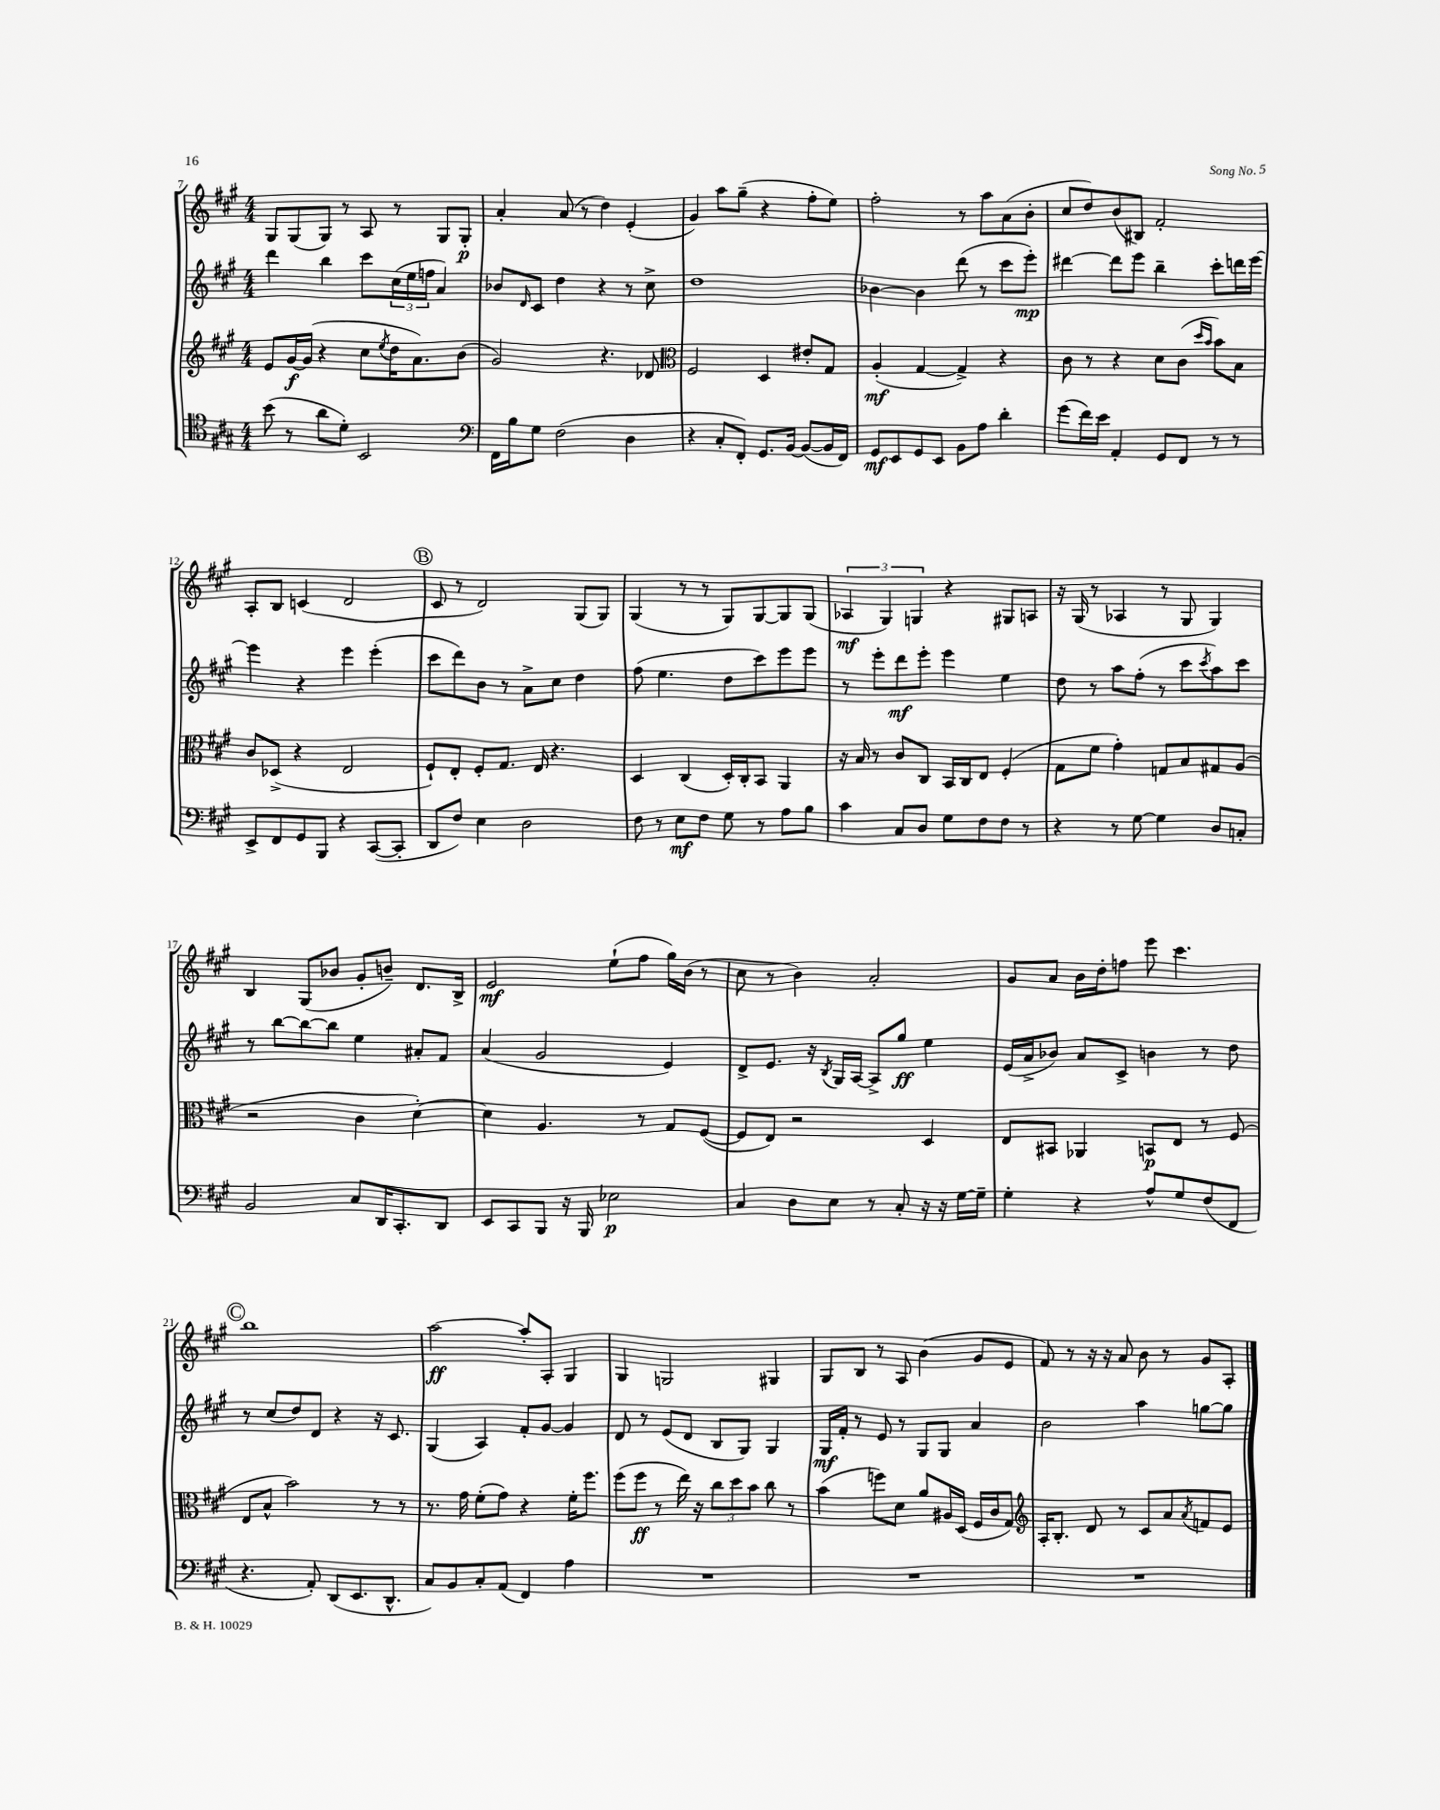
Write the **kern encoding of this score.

**kern	**dynam	**kern	**dynam	**kern	**dynam	**kern	**dynam
*part4	*part4	*part3	*part3	*part2	*part2	*part1	*part1
*staff4	*staff4	*staff3	*staff3	*staff2	*staff2	*staff1	*staff1
*clefC4	*	*clefG2	*	*clefG2	*	*clefG2	*
*k[f#c#g#]	*	*k[f#c#g#]	*	*k[f#c#g#]	*	*k[f#c#g#]	*
*M4/4	*	*M4/4	*	*M4/4	*	*M4/4	*
=7	=7	=7	=7	=7	=7	=7	=7
(8b\	.	8e/L	.	4ddd\	.	8G#/L	.
8r	.	[16g#/L	f	.	.	(8G#/	.
.	.	(16g#/JJ]	.	.	.	.	.
8a\L	.	4r	.	4bb\	.	8G#/J)	.
8d'\J)	.	.	.	.	.	8r	.
2BB/	.	8cc#\L	.	8ccc#\L	.	8A/	.
.	.	8qee/	.	.	.	.	.
.	.	16dd\K	.	(24cc#\L	.	8r	.
.	.	.	.	24ee\	.	.	.
.	.	8.a\)	.	.	.	.	.
.	.	.	.	24ffn\JJ	.	.	.
.	.	.	.	4a/)	.	8G#/L	.
.	.	(8b\J	.	.	.	8G#'/J	p
=8	=8	=8	=8	=8	=8	=8	=8
*clefF4	*	*	*	*	*	*	*
16FF#\LL	.	2g#/)	.	8b-X/L	.	4a'/	.
16B\J	.	.	.	.	.	.	.
.	.	.	.	16qqd/	.	.	.
8G#\J	.	.	.	8c#/J	.	.	.
(2F#\	.	.	.	4dd\	.	(8a/	.
.	.	.	.	.	.	8r	.
.	.	4.r	.	4r	.	4dd\)	.
4D\	.	.	.	8r	.	(4e'/	.
.	.	8d-X/	.	8cc#^\	.	.	.
=9	=9	=9	=9	=9	=9	=9	=9
*	*	*clefC3	*	*	*	*	*
4r	.	2F#/	.	1dd	.	4g#/)	.
8C#'/L	.	.	.	.	.	8aa\L	.
8FF#'/J)	.	.	.	.	.	(8gg#~\J	.
8.GG#/L	.	4D/	.	.	.	4r	.
[16BB/Jk	.	.	.	.	.	.	.
(8BB/L_	.	8e#X'/L	.	.	.	8ff#'\L	.
16BB/L]	.	8G#/J	.	.	.	8ee\J)	.
16FF#/JJ)	.	.	.	.	.	.	.
=10	=10	=10	=10	=10	=10	=10	=10
8GG#/L	mf	(4A'/	mf	[4b-X\	.	2ff#'\	.
8EE/	.	.	.	.	.	.	.
8GG#/	.	[4G#/	.	4b-\]	.	.	.
8EE/J	.	.	.	.	.	.	.
8BB\L	.	4G#^/])	.	(8ddd\	.	8r	.
8A\J	.	.	.	8r	.	8aa\L	.
4d'\	.	4r	.	8ccc#\L	.	(8a\	.
.	.	.	.	8eee'\J)	mp	8b'\J	.
=11	=11	=11	=11	=11	=11	=11	=11
(8g#\L	.	8c#\	.	[4ddd#X\	.	8cc#/L	.
16f#\L)	.	8r	.	.	.	8dd/)	.
16e\JJ	.	.	.	.	.	.	.
4AA'/	.	4r	.	8ddd#\L]	.	(8b/	.
.	.	.	.	8eee\J	.	8B#X/J)	.
8GG#/L	.	8d\L	.	4bb~\	.	2f#'/	.
8FF#/J	.	(8c#\J	.	.	.	.	.
.	.	16qqdd/LL	.	.	.	.	.
.	.	16qqb/JJ	.	.	.	.	.
8r	.	8b\L)	.	8ccc#'\L	.	.	.
8r	.	8B\J	.	16dddn\L	.	.	.
.	.	.	.	[16eee\JJ	.	.	.
!!LO:LB:g=z
=12	=12	=12	=12	=12	=12	=12	=12
8EE^/L	.	8c#/L	.	4eee\]	.	8A'/L	.
8FF#/	.	(8D-X^/J	.	.	.	8B/J	.
8GG#/	.	4r	.	4r	.	(4cn/	.
8BBB/J	.	.	.	.	.	.	.
4r	.	2E/	.	4eee\	.	2d/	.
([8CC#/L	.	.	.	(4eee'\	.	.	.
8CC#'/J]	.	.	.	.	.	.	.
!!LO:REH:place=s1:t=B
=13	=13	=13	=13	=13	=13	=13	=13
8DD/L	.	8F#`/L)	.	8ccc#\L	.	8c#/	.
8F#/J)	.	8E'/J	.	8ddd\)	.	8r	.
4E\	.	8F#'/L	.	8b\J	.	2d/)	.
.	.	8.G#/J	.	8r	.	.	.
2D\	.	.	.	8a^\L	.	.	.
.	.	16E/	.	.	.	.	.
.	.	4.r	.	8cc#\J	.	.	.
.	.	.	.	4dd\	.	(8G#/L	.
.	.	.	.	.	.	8G#/J)	.
=14	=14	=14	=14	=14	=14	=14	=14
8F#\	.	4D/	.	(8ff#\	.	(4G#/	.
8r	.	.	.	4.ee\	.	.	.
8E\L	mf	(4C#/	.	.	.	8r	.
8F#\J	.	.	.	.	.	8r	.
8G#\	.	16D'/LL)	.	8dd\L	.	8G#/L)	.
.	.	16C#'/J	.	.	.	.	.
8r	.	8BB/J	.	8ccc#\)	.	[8G#/	.
8A\L	.	4AA/	.	8eee\	.	8G#/]	.
8B\J	.	.	.	8eee\J	.	(8G#/J	.
=15	=15	=15	=15	=15	=15	=15	=15
4c#\	.	16r	.	8r	.	6A-X/	mf
.	.	16B/	.	.	.	.	.
.	.	8r	.	8eee'\L	.	.	.
.	.	.	.	.	.	6G#/)	.
8C#/L	.	8c#/L	.	8ddd\	mf	.	.
.	.	.	.	.	.	6Gn/	.
8D/J	.	8C#/J	.	8eee'\J	.	.	.
8G#\L	.	16BB/LL	.	4eee\	.	4r	.
.	.	16C#/J	.	.	.	.	.
8F#\	.	8E/J	.	.	.	.	.
8F#\J	.	(4F#'/	.	4ee\	.	8G#X/L	.
8r	.	.	.	.	.	8An/J	.
=16	=16	=16	=16	=16	=16	=16	=16
4r	.	8G#\L	.	8dd\	.	16r	.
.	.	.	.	.	.	(16G#/	.
.	.	8f#\J	.	8r	.	8r	.
8r	.	4g#'\)	.	8aa\L	.	4A-X/	.
[8G#\	.	.	.	(8ff#'\J	.	.	.
4G#\]	.	8Gn/L	.	8r	.	8r	.
.	.	8B/	.	8ccc#\L	.	8G#/	.
.	.	.	.	8qccc#/	.	.	.
8D/L	.	8G#X/	.	8aa\)	.	4G#/)	.
8Cn'/J	.	(8A/J	.	8ccc#\J	.	.	.
!!LO:LB:g=z
=17	=17	=17	=17	=17	=17	=17	=17
2BB/	.	2r	.	8r	.	4B/	.
.	.	.	.	[8bb\L	.	.	.
.	.	.	.	8bb\_	.	(8G#/L	.
.	.	.	.	8bb\J]	.	8b-X/J	.
8C#/L	.	4c#\	.	4ee\	.	8g#'/L	.
16DD/K	.	.	.	.	.	8bn~/J)	.
8.CC#'/	.	.	.	.	.	.	.
.	.	[4d'\)	.	8a#X'/L	.	8.d/L	.
8DD/J	.	.	.	8f#/J	.	.	.
.	.	.	.	.	.	16B^/Jk	.
=18	=18	=18	=18	=18	=18	=18	=18
8EE/L	.	4d\]	.	(4a/	.	2e/	mf
8CC#/	.	.	.	.	.	.	.
8BBB/J	.	4.A/	.	2g#/	.	.	.
16r	.	.	.	.	.	.	.
16BBB/	.	.	.	.	.	.	.
2E-X\	p	.	.	.	.	(8ee`\L	.
.	.	8r	.	.	.	8ff#\J	.
.	.	8G#/L	.	4e/)	.	16gg#\LL)	.
.	.	.	.	.	.	(16b\JJ	.
.	.	([8F#/J	.	.	.	8r	.
=19	=19	=19	=19	=19	=19	=19	=19
4C#/	.	8F#/L]	.	8d^/L	.	8cc#\	.
.	.	8E/J)	.	8.e/J	.	8r	.
8D\L	.	2r	.	.	.	4b\)	.
.	.	.	.	16r	.	.	.
.	.	.	.	8qB/	.	.	.
8E\J	.	.	.	16G#/LL	.	.	.
.	.	.	.	[16A/JJ	.	.	.
8r	.	.	.	8A^/L]	.	2a'/	.
8C#'/	.	.	.	8gg#/J	ff	.	.
16r	.	4D/	.	4ee\	.	.	.
16r	.	.	.	.	.	.	.
[16G#\LL	.	.	.	.	.	.	.
16G#~\JJ]	.	.	.	.	.	.	.
=20	=20	=20	=20	=20	=20	=20	=20
4G#'\	.	8E/L	.	(16e/LL	.	8g#/L	.
.	.	.	.	16a^/J	.	.	.
.	.	8BB#X/J	.	8b-X/J)	.	8a/J	.
4r	.	4AA-X/	.	8a/L	.	16b\LL	.
.	.	.	.	.	.	16dd'\J	.
.	.	.	.	8c#^/J	.	8ffn\J	.
8A^^/L	.	8BBn/L	p	4bn\	.	8eee\	.
8G#/	.	8E/J	.	.	.	4.ccc#\	.
(8F#/	.	8r	.	8r	.	.	.
8FF#/J	.	(8F#/	.	8dd\	.	.	.
!!LO:LB:g=z
!!LO:REH:place=s1:t=C
=21	=21	=21	=21	=21	=21	=21	=21
4.r	.	8E/L	.	8r	.	1bb	.
.	.	8B^^/J	.	(8cc#/L	.	.	.
.	.	2b\)	.	8dd/)	.	.	.
8AA'/)	.	.	.	8d/J	.	.	.
(8DD/L	.	.	.	4r	.	.	.
8.EE/	.	.	.	.	.	.	.
.	.	8r	.	16r	.	.	.
8.DD^^/J	.	.	.	8.c#/	.	.	.
.	.	8r	.	.	.	.	.
=22	=22	=22	=22	=22	=22	=22	=22
8C#/L)	.	8.r	.	(4G#/	.	[2aa\	ff
8BB/	.	.	.	.	.	.	.
.	.	16g#\	.	.	.	.	.
8C#'/	.	(8f#'\L	.	4A/)	.	.	.
(8AA/J	.	8g#\J)	.	.	.	.	.
4FF#/)	.	4r	.	8f#'/L	.	8aa'/L]	.
.	.	.	.	[8g#/J	.	8A'/J	.
4A\	.	16f#'\KL	.	4g#/]	.	4G#/	.
.	.	8.ff#\J	.	.	.	.	.
=23	=23	=23	=23	=23	=23	=23	=23
1r	.	(8ff#\L	.	8d/	.	4G#/	.
.	.	8ff#\J	ff	8r	.	.	.
.	.	8r	.	(8e/L	.	2Gn/	.
.	.	16ee\)	.	8d/J	.	.	.
.	.	16r	.	.	.	.	.
.	.	12cc#\L	.	8B/L	.	.	.
.	.	12dd\	.	.	.	.	.
.	.	.	.	8G#/J)	.	.	.
.	.	12b\J	.	.	.	.	.
.	.	8cc#\	.	4G#/	.	4G#X/	.
.	.	8r	.	.	.	.	.
=24	=24	=24	=24	=24	=24	=24	=24
1r	.	(4b\	.	16G#/LL	mf	8G#/L	.
.	.	.	.	16f#'/JJ	.	.	.
.	.	.	.	8r	.	8B/J	.
.	.	8ffn\L)	.	8e/	.	8r	.
.	.	8d\J	.	8r	.	8A/	.
.	.	8a/L	.	8G#/L	.	(4b\	.
.	.	16A#X/L	.	8G#/J	.	.	.
.	.	(16D/JJ	.	.	.	.	.
.	.	16F#/LL	.	4a/	.	8g#/L	.
.	.	16c#/J	.	.	.	.	.
.	.	8G#/J)	.	.	.	8e/J	.
=25	=25	=25	=25	=25	=25	=25	=25
*	*	*clefG2	*	*	*	*	*
1r	.	16A'/KL	.	2b\	.	8f#/)	.
.	.	8.B'/J	.	.	.	.	.
.	.	.	.	.	.	8r	.
.	.	8d/	.	.	.	16r	.
.	.	.	.	.	.	16r	.
.	.	8r	.	.	.	8a/	.
.	.	8c#/L	.	4aa\	.	8b\	.
.	.	8a/	.	.	.	8r	.
.	.	8qa/	.	.	.	.	.
.	.	8fn/	.	[8ggn\L	.	8g#/L	.
.	.	8e/J	.	8gg\J]	.	8A'/J	.
==	==	==	==	==	==	==	==
*-	*-	*-	*-	*-	*-	*-	*-
